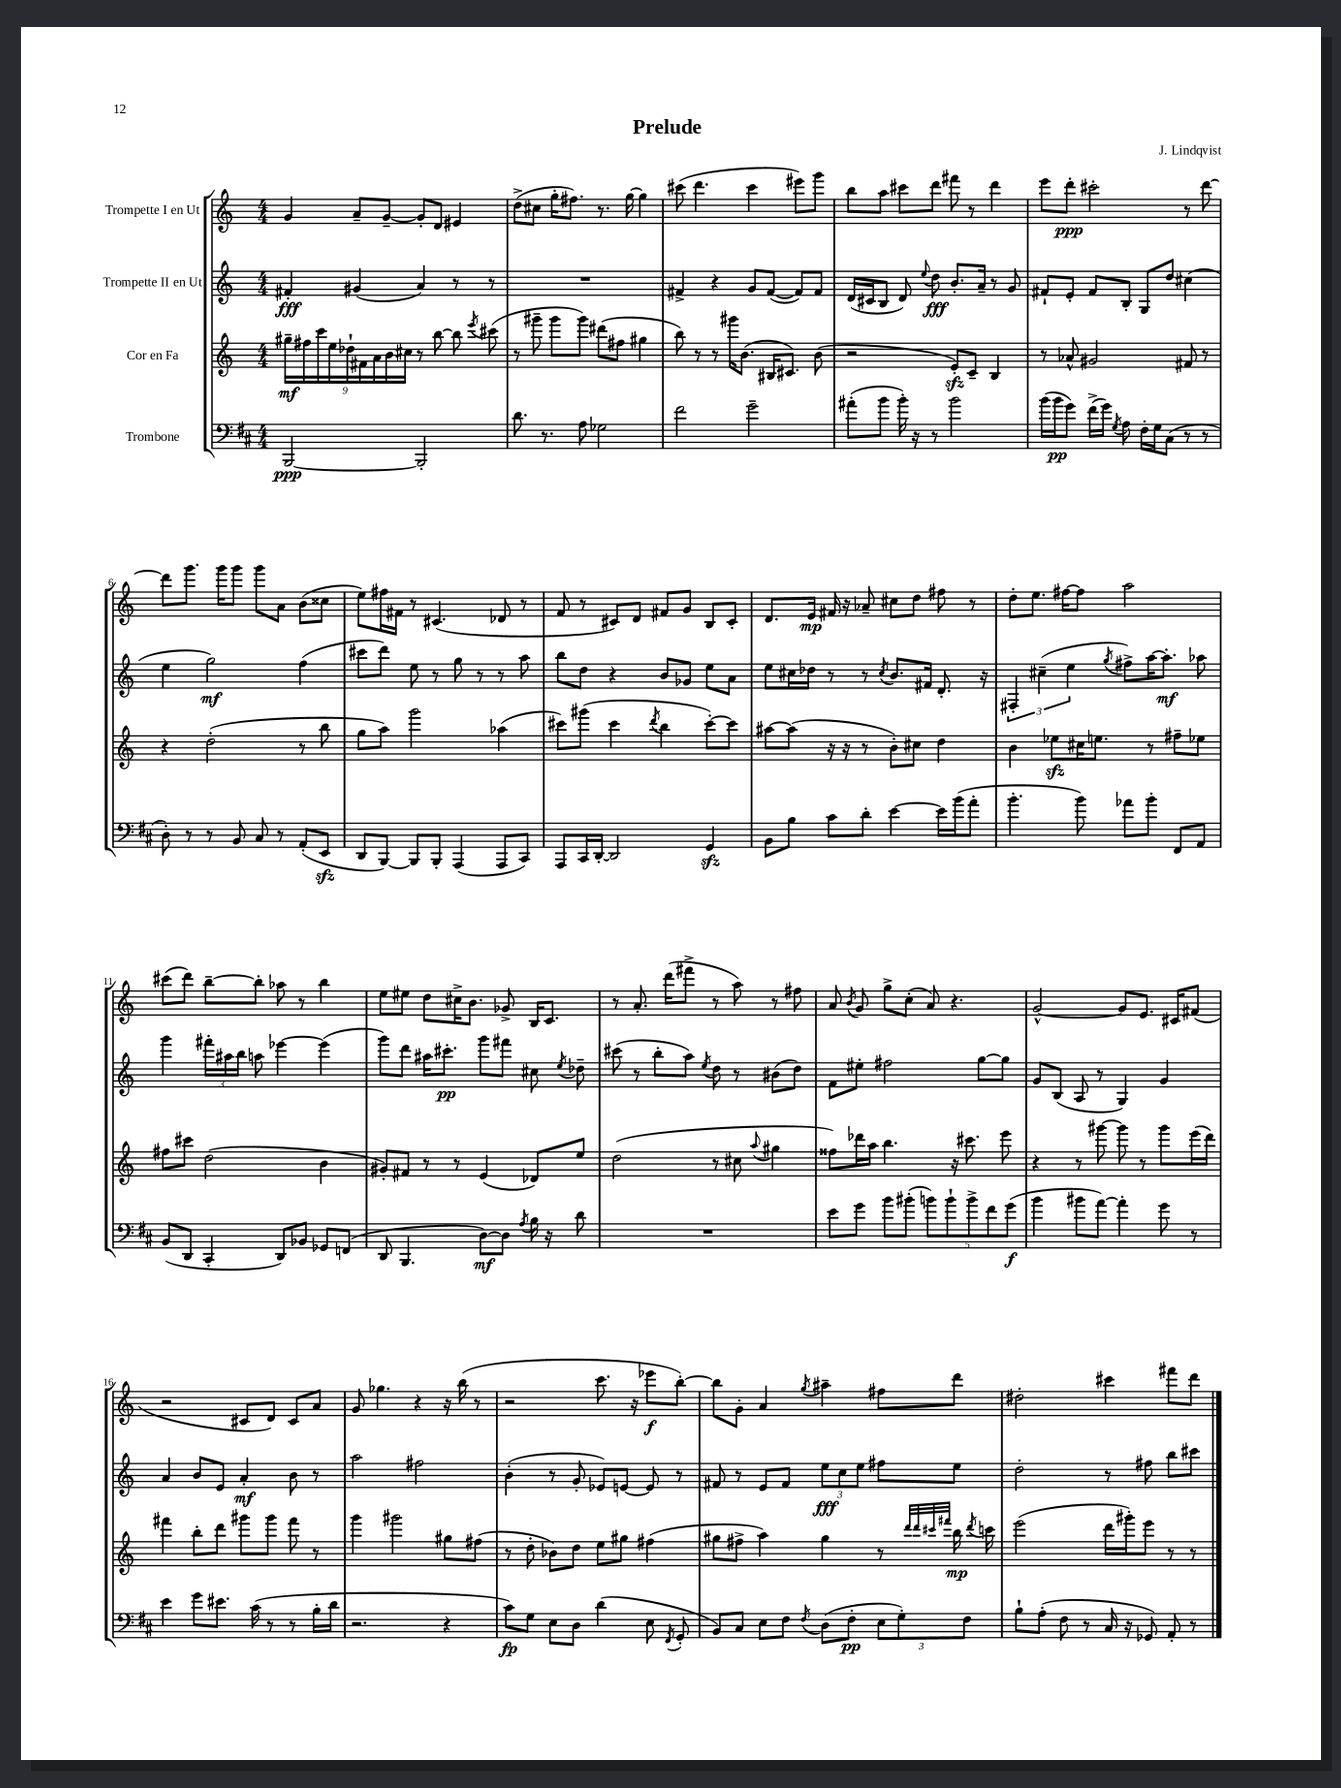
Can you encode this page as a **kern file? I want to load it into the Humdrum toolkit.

**kern	**dynam	**kern	**dynam	**kern	**dynam	**kern	**dynam
*part4	*part4	*part3	*part3	*part2	*part2	*part1	*part1
*staff4	*staff4	*staff3	*staff3	*staff2	*staff2	*staff1	*staff1
*I"Trombone	*	*I"Cor en Fa	*	*I"Trompette II en Ut	*	*I"Trompette I en Ut	*
*clefF4	*	*clefG2	*	*clefG2	*	*clefG2	*
*k[f#c#]	*	*k[]	*	*k[]	*	*k[]	*
*M4/4	*	*M4/4	*	*M4/4	*	*M4/4	*
=1	=1	=1	=1	=1	=1	=1	=1
[2BBB/	ppp	18gg#X~\LL	mf	4f#X'/	fff	4g/	.
.	.	18ff#X\	.	.	.	.	.
.	.	18ccc\	.	.	.	.	.
.	.	18ee\	.	.	.	.	.
.	.	18dd-X`\	.	.	.	.	.
.	.	.	.	(4g#X/	.	8a~/L	.
.	.	18f#X\	.	.	.	.	.
.	.	18a\	.	.	.	.	.
.	.	.	.	.	.	[8g~/J	.
.	.	18b\	.	.	.	.	.
.	.	18cc#X\JJ	.	.	.	.	.
2BBB'/]	.	8r	.	4a/)	.	8g'/L]	.
.	.	[8bb\	.	.	.	8d/J	.
.	.	8bb\]	.	8r	.	4e#X/	.
.	.	8qeee/	.	.	.	.	.
.	.	(8ccc#X\	.	8r	.	.	.
=2	=2	=2	=2	=2	=2	=2	=2
8.d\	.	8r	.	1r	.	(8dd^\L	.
.	.	8ggg#X~\	.	.	.	8cc#X\J	.
8.r	.	.	.	.	.	.	.
.	.	8ggg#\L	.	.	.	16gg'\KL	.
.	.	.	.	.	.	8.ff#X\J)	.
8A\	.	8ggg#\J)	.	.	.	.	.
2G-X\	.	(8ddd#X\L	.	.	.	8.r	.
.	.	8ff#X\J	.	.	.	.	.
.	.	.	.	.	.	[16gg\	.
.	.	4gg#X\	.	.	.	4gg\]	.
=3	=3	=3	=3	=3	=3	=3	=3
2f#\	.	8bb\)	.	4f#X^/	.	(8ccc#X\	.
.	.	8r	.	.	.	4.ddd\	.
.	.	8r	.	4r	.	.	.
.	.	16ggg#X\KL	.	.	.	.	.
.	.	(8.b\J	.	.	.	.	.
2g~\	.	.	.	8g/L	.	4ccc#\	.
.	.	16B#X/KL	.	([8f#/J	.	.	.
.	.	8.c#X/J)	.	.	.	.	.
.	.	.	.	8f#/L])	.	8eee#X\L)	.
.	.	(8b\	.	8f#/J	.	8ggg\J	.
=4	=4	=4	=4	=4	=4	=4	=4
(8a#X'\L	.	2r	.	(16d/LL	.	8bb\L	.
.	.	.	.	16c#X/J	.	.	.
8b\J	.	.	.	8B/J	.	8aa\J	.
16b'\)	.	.	.	8d/)	.	8ccc#X\L	.
16r	.	.	.	.	.	.	.
.	.	.	.	8qqee/	.	.	.
8r	.	.	.	8dd\	fff	8ddd\J	.
2b\	.	8ezz'/L)	.	8.b'/L	.	8fff#X\	.
.	.	8c~/J	.	.	.	8r	.
.	.	.	.	16a~/Jk	.	.	.
.	.	4B/	.	8r	.	4ddd\	.
.	.	.	.	8g/	.	.	.
=5	=5	=5	=5	=5	=5	=5	=5
(16b\LL	.	8r	.	8f#X`/L	.	8eee\L	.
16b\J	pp	.	.	.	.	.	.
8g\J)	.	8a-X^^/	.	8e'/J	.	8ddd'\J	ppp
(16f#^\LL	.	2g#X/	.	8f#/L	.	2ccc#X'\	.
16g\JJ)	.	.	.	.	.	.	.
8qG/	.	.	.	.	.	.	.
8A\	.	.	.	8B'/J	.	.	.
16F#'\LL	.	.	.	8G/L	.	.	.
16G\J	.	.	.	.	.	.	.
(8C#\J	.	.	.	8dd/J	.	.	.
8r	.	8f#X/	.	(4cc#X\	.	8r	.
8r	.	8r	.	.	.	[8ddd\	.
!!LO:LB:g=z
=6	=6	=6	=6	=6	=6	=6	=6
8D'\)	.	4r	.	4ee\	.	8ddd\L]	.
8r	.	.	.	.	.	8.ggg\J	.
8r	.	(2dd'\	.	2gg\)	mf	.	.
.	.	.	.	.	.	16ggg\KL	.
8BB/	.	.	.	.	.	8ggg\J	.
8C#/	.	.	.	.	.	8ggg\L	.
8r	.	.	.	.	.	8a\J	.
(8AA'/L	.	8r	.	(4ff\	.	(8b\L	.
8EEzz/J	.	8bb\	.	.	.	8cc##X\J	.
=7	=7	=7	=7	=7	=7	=7	=7
8DD/L	.	8gg\L	.	8ccc#X\L	.	8ee\L)	.
[8BBB/J)	.	8aa\J)	.	8ddd\J)	.	16ff#X\L	.
.	.	.	.	.	.	16f#X\JJ	.
8BBB/L]	.	2ggg\	.	8ee\	.	8r	.
8BBB'/J	.	.	.	8r	.	(4.c#X/	.
(4AAA/	.	.	.	8gg\	.	.	.
.	.	.	.	8r	.	.	.
8AAA/L	.	(4aa-X\	.	8r	.	8d-X/	.
8CC#/J)	.	.	.	8aa\	.	8r	.
=8	=8	=8	=8	=8	=8	=8	=8
8AAA/L	.	8ccc#X\L)	.	8bb\L	.	8f/	.
16CC#/L	.	(8ggg#X\J	.	8dd\J	.	8r	.
[16DD'/JJ	.	.	.	.	.	.	.
2DD/]	.	4ccc#\	.	4r	.	8c#X/L)	.
.	.	.	.	.	.	8d/J	.
.	.	8qddd/	.	.	.	.	.
.	.	4bb\	.	8b/L	.	8f#X/L	.
.	.	.	.	8g-X/J	.	8g/J	.
4GGzz/	.	[8ccc#'\L)	.	8ee\L	.	8B/L	.
.	.	8ccc#\J]	.	8a\J	.	8c#'/J	.
=9	=9	=9	=9	=9	=9	=9	=9
8BB\L	.	[8aa#X\L	.	8ee\L	.	8.d/L	.
8B\J	.	(8aa#\J]	.	16cc#X\L	.	.	.
.	.	.	.	16dd-X\JJ	.	16e/Jk	mp
8c#\L	.	16r	.	8r	.	16f#X/	.
.	.	16r	.	.	.	16r	.
8d'\J	.	8r	.	8r	.	8a-X~/	.
.	.	.	.	8qcc#/	.	.	.
[4e\	.	8b'\L)	.	8.b/L	.	8cc#X\L	.
.	.	8cc#X\J	.	.	.	8dd\J	.
.	.	.	.	16f#X/Jk	.	.	.
16e\LL]	.	4dd\	.	8.d'/	.	8ff#X\	.
(16b\J	.	.	.	.	.	.	.
8a'\J	.	.	.	.	.	8r	.
.	.	.	.	16r	.	.	.
=10	=10	=10	=10	=10	=10	=10	=10
4.b'\	.	4b\	.	6F#X'/	.	8dd'\L	.
.	.	.	.	.	.	8.ee\J	.
.	.	.	.	(6cc#X~\	.	.	.
.	.	8ee-Xzz\L	.	.	.	.	.
.	.	.	.	.	.	[16ff#X\KL	.
.	.	.	.	6ee\	.	.	.
8b\)	.	16cc#X\K	.	.	.	8ff#\J]	.
.	.	8.een\J	.	.	.	.	.
.	.	.	.	8qgg/	.	.	.
8a-X\L	.	.	.	8ff#X^\L)	.	2aa\	.
8b'\J	.	8r	.	[16aa\K	.	.	.
.	.	.	.	8.aa'\J]	mf	.	.
8FF#/L	.	8ff#X~\L	.	.	.	.	.
8AA/J	.	8ee-X\J	.	8aa-X\	.	.	.
!!LO:LB:g=z
=11	=11	=11	=11	=11	=11	=11	=11
(8BB/L	.	8ff#X\L	.	4ggg\	.	(8ccc#X\L	.
8DD/J	.	8ccc#X\J	.	.	.	8ddd\J)	.
4CC#'/	.	(2dd\	.	24fff#X'\LL	.	[8bb~\L	.
.	.	.	.	24aa#X\	.	.	.
.	.	.	.	24bb\JJ	.	.	.
.	.	.	.	8aan\	.	8bb'\J]	.
8DD/L)	.	.	.	[4eee-X\	.	8aa-X\	.
8BB-X/J	.	.	.	.	.	8r	.
8GG-X/L	.	4b\	.	(4eee-\]	.	4bb\	.
(8FFn/J	.	.	.	.	.	.	.
=12	=12	=12	=12	=12	=12	=12	=12
8DD/	.	8g#X'/L)	.	8ggg\L)	.	8ee\L	.
4.BBB/	.	8f#X/J	.	8ddd\J	.	8ee#X\J	.
.	.	8r	.	16aa#X\KL	.	8dd\L	.
.	.	.	.	8.ccc#X'\J	pp	.	.
.	.	8r	.	.	.	16cc#X^\K	.
.	.	.	.	.	.	8.b\J	.
[8D\L)	mf	(4e/	.	8ggg\L	.	.	.
8D\J]	.	.	.	8fff#X\J	.	8g-X^/	.
8qA/	.	.	.	.	.	.	.
16B\	.	8d-X/L)	.	8cc#X\	.	16B/KL	.
16r	.	.	.	.	.	8.c/J	.
.	.	.	.	8qee/	.	.	.
8d\	.	8ee/J	.	8dd-X~\	.	.	.
=13	=13	=13	=13	=13	=13	=13	=13
1r	.	(2dd\	.	(8ccc#X\	.	8r	.
.	.	.	.	8r	.	8.a'/	.
.	.	.	.	8bb'\L	.	.	.
.	.	.	.	.	.	(16ddd\KL	.
.	.	.	.	8aa\J)	.	8fff#X^\J	.
.	.	.	.	8qee/	.	.	.
.	.	8r	.	8dd\	.	8r	.
.	.	8cc#X\	.	8r	.	8aa\)	.
.	.	8qqaa/	.	.	.	.	.
.	.	4gg#X\	.	(8b#X\L	.	8r	.
.	.	.	.	8dd\J)	.	8ff#X\	.
=14	=14	=14	=14	=14	=14	=14	=14
8e\L	.	8ff##X\L)	.	8f\L	.	8a/	.
.	.	.	.	.	.	8qb/	.
8g\J	.	16ddd-X\L	.	8ee#X'\J	.	8g/	.
.	.	16aa\JJ	.	.	.	.	.
8b\L	.	4.bb\	.	2ff#X\	.	8gg^\L	.
(8b#X'\J	.	.	.	.	.	(8cc'\J	.
10bn\L)	.	.	.	.	.	8a/)	.
10b`\	.	.	.	.	.	.	.
.	.	16r	.	.	.	4.r	.
.	.	8.ccc#X\	.	.	.	.	.
10b^\	.	.	.	.	.	.	.
.	.	.	.	[8gg\L	.	.	.
10f#\	.	.	.	.	.	.	.
.	.	8eee\	.	8gg\J]	.	.	.
(10g\J	f	.	.	.	.	.	.
=15	=15	=15	=15	=15	=15	=15	=15
4b\	.	4r	.	8g/L	.	[2g^^/	.
.	.	.	.	(8B/J	.	.	.
8b#X\L	.	8r	.	8A/	.	.	.
[8a\J)	.	[8ggg#X\	.	8r	.	.	.
4a'\]	.	8ggg#\]	.	4G/)	.	8g/L]	.
.	.	8r	.	.	.	8.e/J	.
8g\	.	8ggg#\L	.	4g/	.	.	.
.	.	.	.	.	.	16c#X/KL	.
8r	.	(16eee\L	.	.	.	(8f#X/J	.
.	.	16ddd\JJ)	.	.	.	.	.
!!LO:LB:g=z
=16	=16	=16	=16	=16	=16	=16	=16
4e\	.	4fff#X\	.	4a/	.	2r	.
8g\L	.	8bb'\L	.	8b/L	.	.	.
8.e#X\J	.	8ddd\J	.	8e/J	.	.	.
.	.	8ggg#X\L	.	4a'/	mf	8c#X/L	.
(16c#\	.	.	.	.	.	.	.
8r	.	8ggg#\J	.	.	.	8d/J)	.
8r	.	8fff#\	.	8b\	.	8c#/L	.
16B'\LL	.	8r	.	8r	.	8a/J	.
16d\JJ	.	.	.	.	.	.	.
=17	=17	=17	=17	=17	=17	=17	=17
2.r	.	4ggg\	.	2aa\	.	8g/	.
.	.	.	.	.	.	4.gg-X\	.
.	.	2ggg#X\	.	.	.	.	.
.	.	.	.	2ff#X\	.	4r	.
4r	.	8gg#X\L	.	.	.	16r	.
.	.	.	.	.	.	(16bb\	.
.	.	(8ff#X\J	.	.	.	8r	.
=18	=18	=18	=18	=18	=18	=18	=18
8c#\L)	fp	8r	.	(4b'\	.	2r	.
8G\J	.	8dd'\	.	.	.	.	.
8E\L	.	8b-X\L)	.	8r	.	.	.
8D\J	.	8dd\J	.	8g'/	.	.	.
(4d\	.	8ee\L	.	8e-X/L)	.	8.ccc\	.
.	.	8gg#X\J	.	[8en/J	.	.	.
.	.	.	.	.	.	16r	.
8E\	.	(4ff#X\	.	8e/]	.	8eee-X\L	f
8qFF#/	.	.	.	.	.	.	.
8GG'/	.	.	.	8r	.	[8bb'\J)	.
=19	=19	=19	=19	=19	=19	=19	=19
8BB/L)	.	8gg#X\L	.	8f#X/	.	8bb\L]	.
8C#/J	.	8ff#X^\J	.	8r	.	8g'\J	.
8E\L	.	4aa\)	.	8e/L	.	4a/	.
8F#\J	.	.	.	8f#/J	.	.	.
8qF#/	.	.	.	.	.	8qgg/	.
(8D\L	.	4gg#\	.	12ee\L	fff	4aa#X~\	.
.	.	.	.	12cc\	.	.	.
8F#'\J	pp	.	.	.	.	.	.
.	.	.	.	12ee\J	.	.	.
12E\L	.	8r	.	8ff#X\L	.	8ff#X\L	.
12G'\)	.	.	.	.	.	.	.
.	.	32qqddd/LLL	.	.	.	.	.
.	.	32qqddd/	.	.	.	.	.
.	.	32qqccc#X/	.	.	.	.	.
.	.	32qqfff#X/JJJ	.	.	.	.	.
.	.	16bb\	mp	8ee\J	.	8ddd\J	.
12F#\J	.	.	.	.	.	.	.
.	.	8qddd/	.	.	.	.	.
.	.	16cccn\	.	.	.	.	.
=20	=20	=20	=20	=20	=20	=20	=20
8B`\L	.	(2eee\	.	2dd'\	.	2dd#X'\	.
(8A'\J	.	.	.	.	.	.	.
8F#\	.	.	.	.	.	.	.
8r	.	.	.	.	.	.	.
16C#/	.	16ddd\LL	.	8r	.	4ccc#X\	.
16r	.	16ggg#X'\J)	.	.	.	.	.
8GG-X/)	.	8eee\J	.	8ff#X\	.	.	.
8AA'/	.	8r	.	8bb\L	.	8fff#X\L	.
8r	.	8r	.	8ccc#X\J	.	8ddd\J	.
==	==	==	==	==	==	==	==
*-	*-	*-	*-	*-	*-	*-	*-
